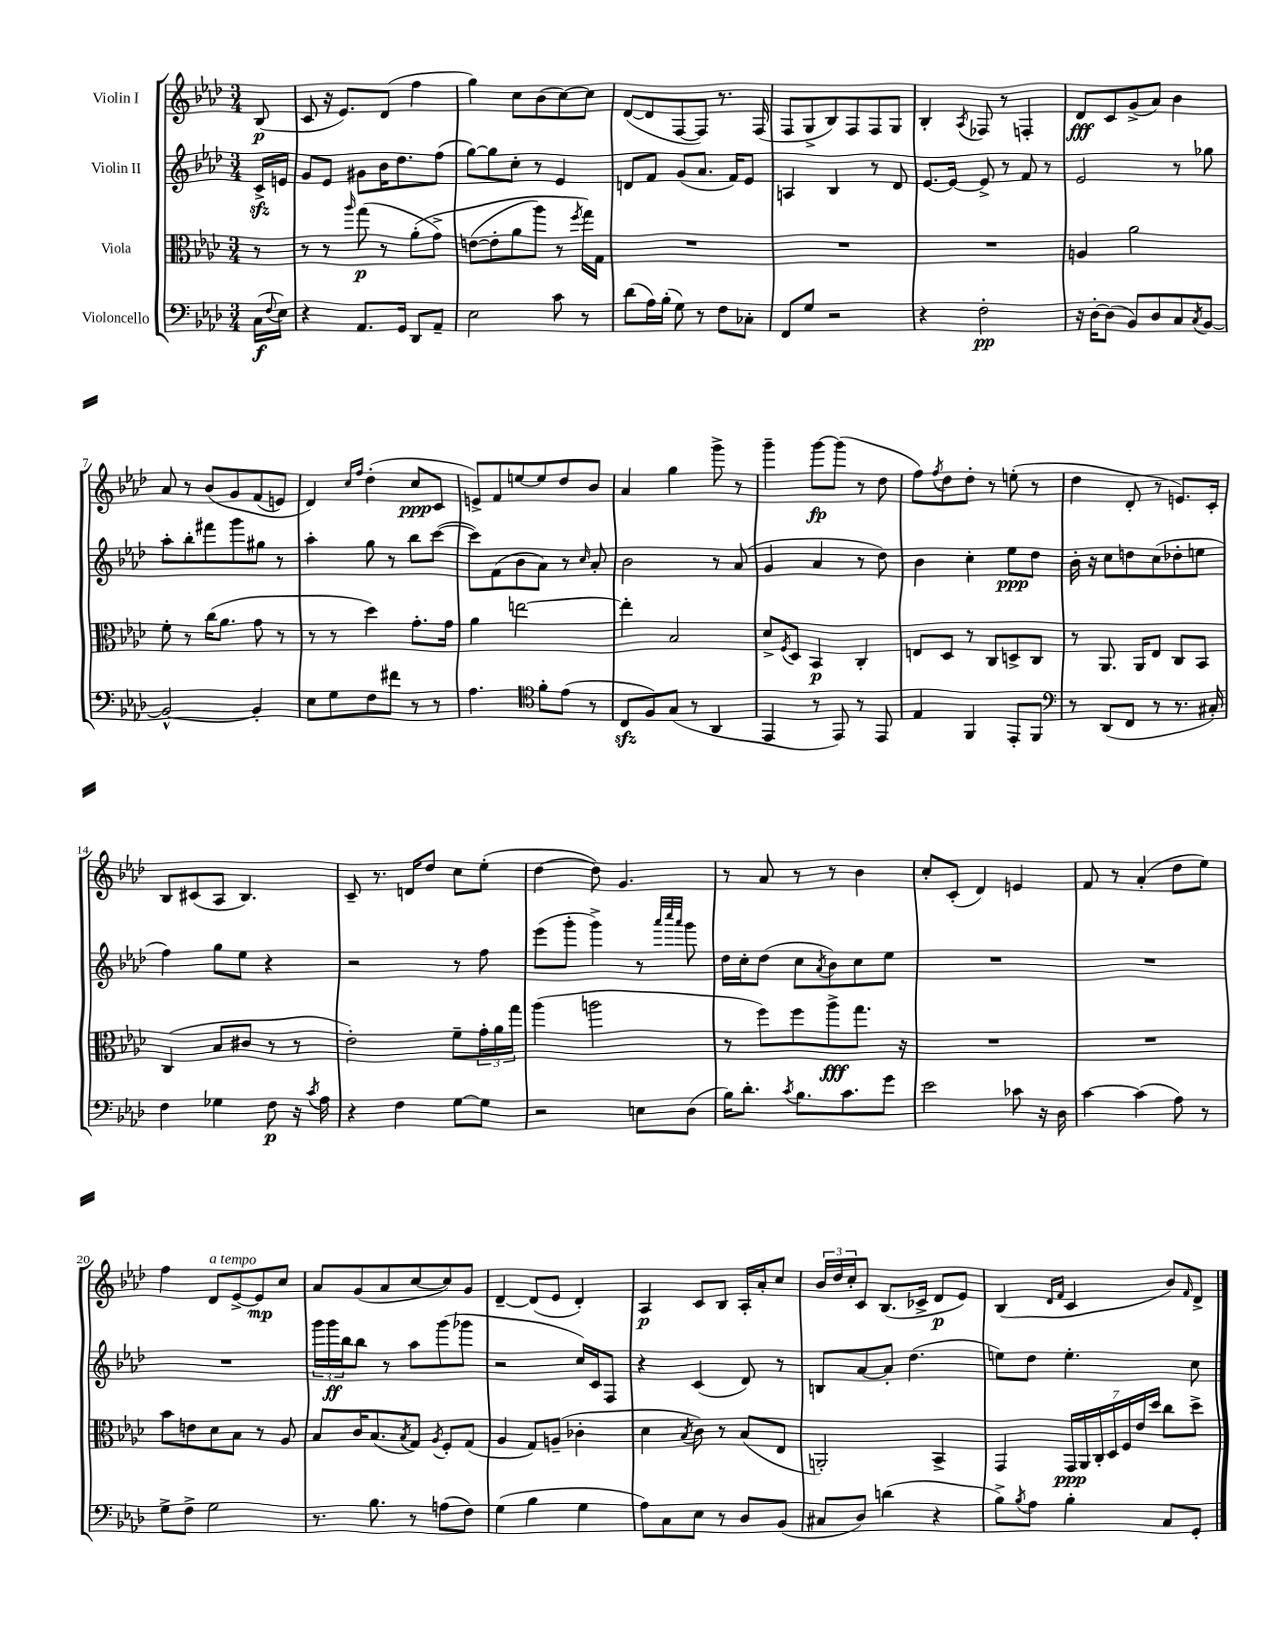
<<
\new StaffGroup <<
\new Staff = "s0" \with { instrumentName = "Violin I" } {
    \clef treble \key aes \major \numericTimeSignature \time 3/4 \partial 8
    bes8\p( |
    c'8 r16 ees'8.) des'8( f''4 |
    g''4) c''8 bes'8( c''8~) c''8 |
    des'8~( des'8 f8~ f8) r8. f16( |
    f8 g8-> bes8) f8 f8 g8 |
    bes4-. \acciaccatura { aes8 } fes8 r8 f4-. |
    des'8\fff c'8 g'8->( aes'8) bes'4 |
    aes'8 r8 bes'8\( g'8 f'8( e'8) |
    des'4\) \grace { c''16 f''16 } des''4-.( c''8\ppp c'8 |
    e'8->) f'8 e''8~ e''8 des''8 bes'8 |
    aes'4 g''4 g'''8-> r8 |
    g'''4-- g'''8~\fp g'''8( r8 des''8 |
    f''8) \acciaccatura { f''8 } des''8 des''8-. r8 e''8-.( r8 |
    des''4 des'8-. r8 e'8.) c'16-. |
    bes8 cis'8( aes8 bes4.) |
    c'8-- r8. d'16 des''8 c''8 ees''8-.( |
    des''4~ des''8) g'4. |
    r8 aes'8 r8 r8 bes'4 |
    c''8-. c'8-.( des'4) e'4 |
    f'8 r8 aes'4-.( des''8 ees''8) |
    f''4 des'8^\markup { \italic "a tempo" } ees'8~-> ees'8\mp c''8 |
    aes'8 g'8( aes'8 c''8~ c''8) g'8 |
    des'4~-- des'8( ees'8 des'4-.) |
    aes4\p c'8 bes8 aes16-. aes'16-. c''8 |
    \tuplet 3/2 { bes'16 des''16 c''16-. } c'8 bes8.( ces'16-> des'8\p ees'8) |
    bes4( \grace { des'16 f'16 } c'4 bes'8) \grace { f'16 } des'8-> \bar "|." |
}
\new Staff = "s1" \with { instrumentName = "Violin II" } {
    \clef treble \key aes \major \numericTimeSignature \time 3/4 \partial 8
    c'16->\sfz e'16 |
    g'8 ees'8 gis'8 bes'16 des''8. f''8( |
    g''8~) g''8 c''8-. r8 ees'4 |
    d'8 f'8 g'8( aes'8. f'16) ees'8 |
    a4 bes4 r8 des'8 |
    ees'8.~ ees'16~ ees'8-> r8 f'8 r8 |
    ees'2 r8 ges''8 |
    aes''8-. bes''8-. fis'''8 g'''8 gis''8 r8 |
    aes''4-. g''8 r8 bes''8 c'''8~( |
    c'''8) f'8( bes'8 aes'8) r8 \grace { c''16 } aes'8-. |
    bes'2 r8 aes'8( |
    g'4 aes'4 r8 des''8) |
    bes'4 c''4-. ees''8\ppp des''8 |
    bes'16-. r16 c''8 d''8 c''8( des''8-. e''8 |
    f''4) g''8 ees''8 r4 |
    r2 r8 f''8 |
    ees'''8( g'''8-. g'''4->) r8 \grace { aes'''32 c''''32 aes'''32 } g'''8 |
    des''16 c''16-. des''8( c''8 \acciaccatura { aes'8 } bes'8) c''8 ees''8 |
    R2. |
    R2. |
    R2. |
    \tuplet 3/2 { g'''16 g'''16\ff bes''16 } bes''8 r8 aes''8 g'''8( ges'''8 |
    r2 c''16) c'16 f8 |
    r4 c'4( des'8) r8 |
    b8 aes'8~ aes'8-. des''4.( |
    e''8) des''8 e''4.-. c''8 \bar "|." |
}
\new Staff = "s2" \with { instrumentName = "Viola" } {
    \clef alto \key aes \major \numericTimeSignature \time 3/4 \partial 8
    r8 |
    r8 r8 \grace { aes''16 } g''8\p( r8 aes'8-.\( g'8->) |
    e'8~( e'8-. aes'8 aes''8) r8 \acciaccatura { f''8 } g''16\) g16 |
    R2. |
    R2. |
    R2. |
    a4 aes'2 |
    f'8-. r8 c''16( aes'8. g'8 r8 |
    r8 r8 des''4) g'8.-. g'16 |
    aes'4 e''2~ |
    e''4-. bes2 |
    des'8-> \acciaccatura { f8 } des8 bes,4\p c4-. |
    e8 des8 r8 c8 d8-> c8 |
    r8 aes,8. aes,16 ees8 c8 bes,8 |
    c4( bes8 cis'8 r8 r8 |
    ees'2-.) f'8-- \tuplet 3/2 { g'16-. aes'16 g''16 } |
    aes''4( a''2 |
    r8 f''8) f''8 aes''8->\fff g''8. r16 |
    R2. |
    R2. |
    bes'8 e'8 des'8 bes8 r8 aes8 |
    bes8 c'16 bes8.( \acciaccatura { bes8 } g8) \acciaccatura { aes8 } f8-. g8( |
    aes4 g8) a8--( ces'4-. |
    des'4 \acciaccatura { bes8 } c'8) r8 bes8( ees8 |
    a,2-.) bes,4-> |
    g,4 \tuplet 7/4 { g,16\ppp aes,16 c16-. des16 f16 ees'16 des''16 } c''8 des''8-> \bar "|." |
}
\new Staff = "s3" \with { instrumentName = "Violoncello" } {
    \clef bass \key aes \major \numericTimeSignature \time 3/4 \partial 8
    c16\f( \appoggiatura { f8 } ees16) |
    r4 aes,8. g,16 des,8 aes,8-- |
    ees2 c'8 r8 |
    des'8( aes16) bes16-.( g8) r8 f8 ces8-. |
    f,8 g8 r2 |
    r4 f2-.\pp |
    r16 des16~-. des8( bes,8) des8 c8 \acciaccatura { c8 } bes,8~ |
    bes,2~-^ bes,4-. |
    ees8 g8 f8 fis'8 r8 r8 |
    aes4. \clef tenor f'8-. ees'8( r8 |
    c8\sfz f8) g8( r8 aes,4 |
    ees,4 r8 ees,8) r8 ees,8 |
    ees4 f,4 ees,8-. f,8 |
    \clef bass r8 des,8( f,8 r8 r8. cis16-.) |
    f4 ges4 f8\p r16 \acciaccatura { c'8 } aes16 |
    r4 f4 g8~ g8 |
    r2 e8 des8( |
    bes16) des'8.-. \acciaccatura { c'8 } bes8. c'8. g'8 |
    ees'2 ces'8 r16 des16 |
    c'4~ c'4( aes8) r8 |
    g8-> f8-> g2 |
    r8. bes8. r8 a8( f8) |
    g4( bes4 g4 |
    aes8) c8 ees8 r8 des8 bes,8( |
    cis8 des8) d'4( r4 |
    bes8->) \acciaccatura { bes8 } aes8 bes4-. c8 g,8-. \bar "|." |
}
>>
>>
